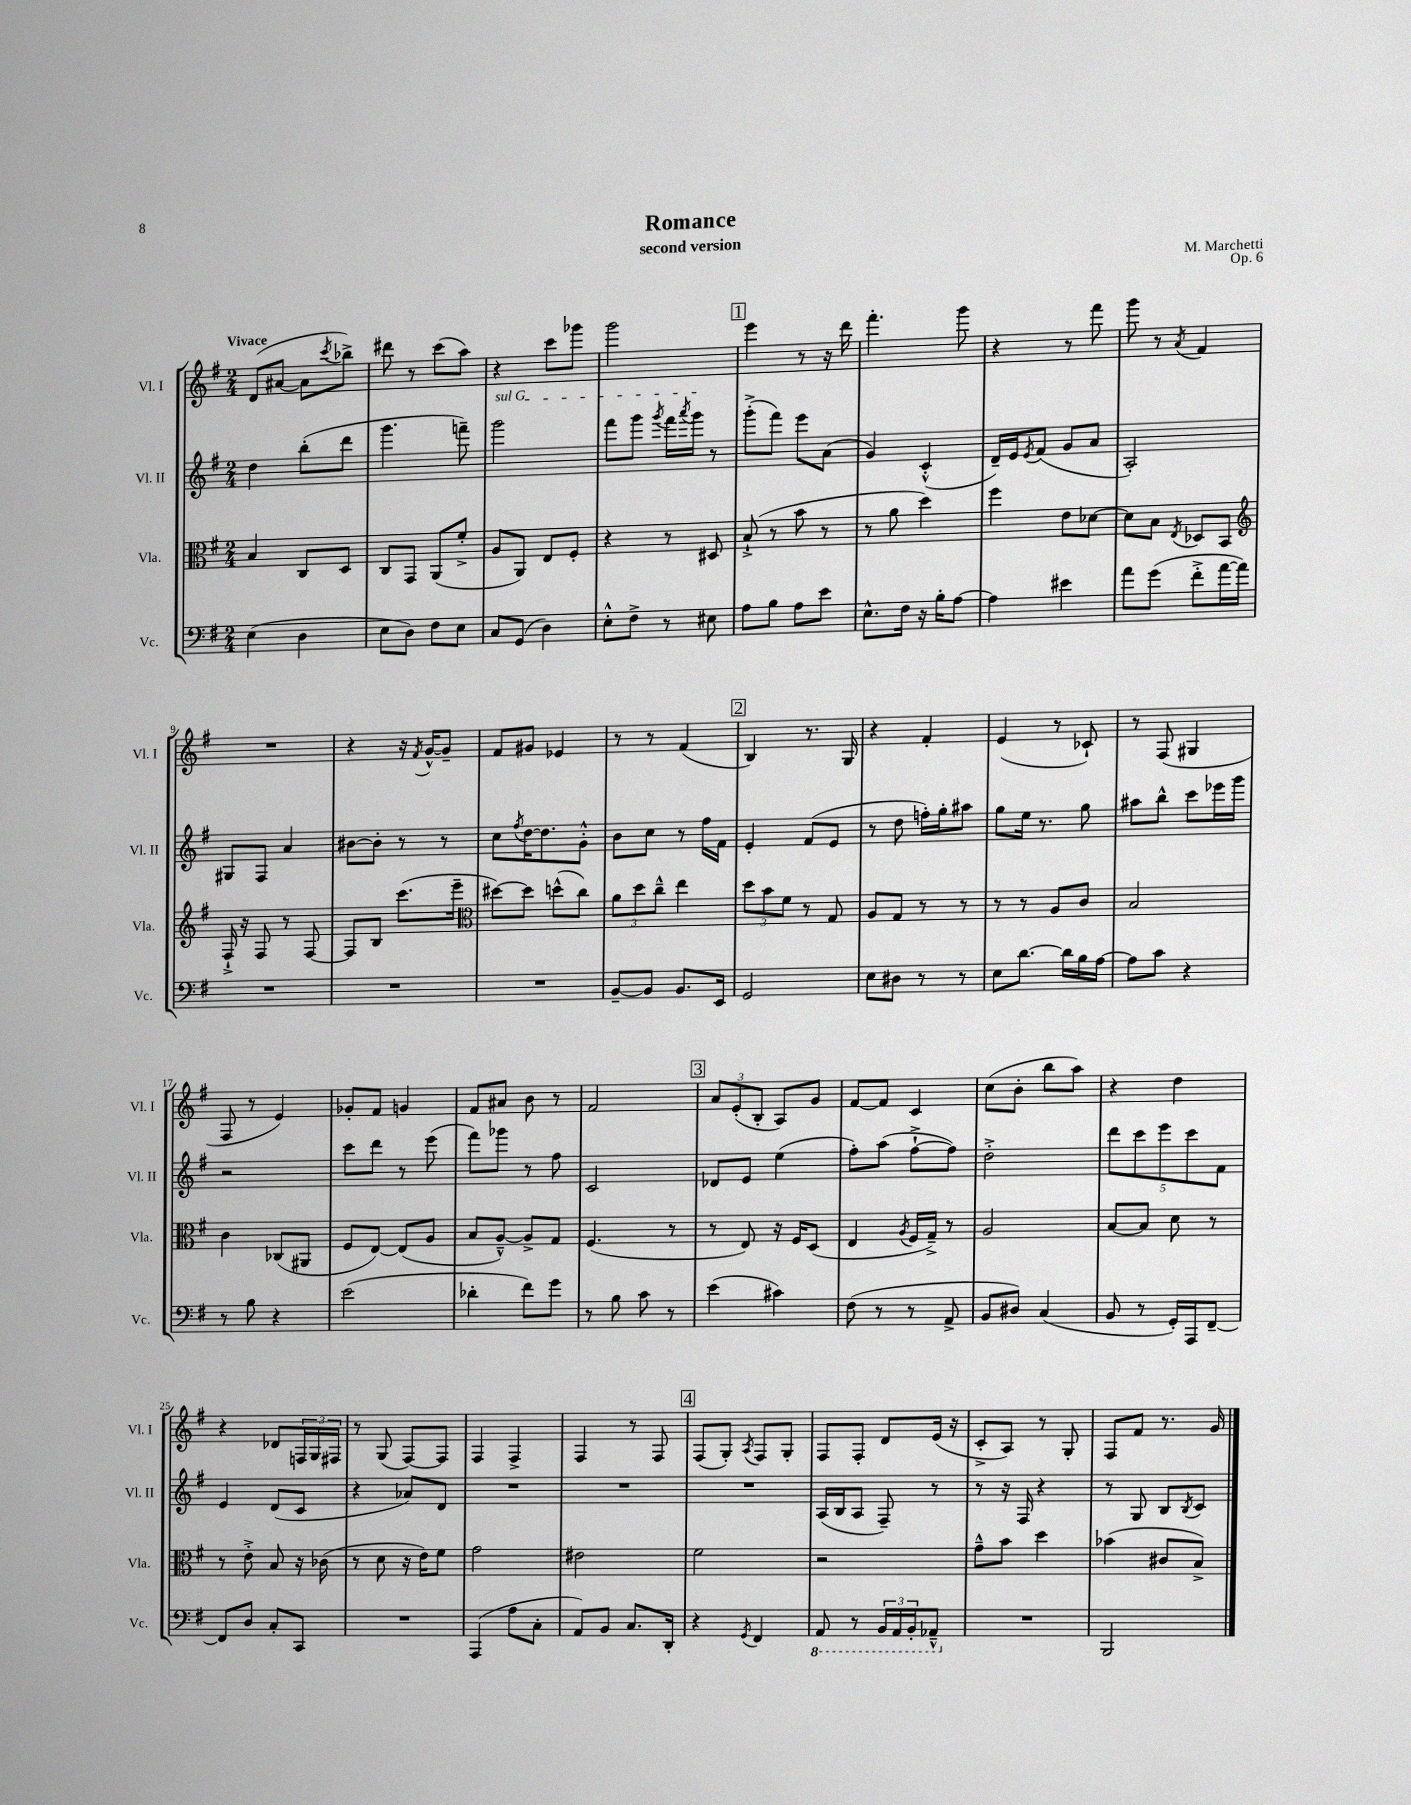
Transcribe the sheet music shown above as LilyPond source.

\header { title = "Romance" composer = "M. Marchetti" subtitle = "second version" opus = "Op. 6" }
<<
\new StaffGroup <<
\new Staff = "s0" \with { instrumentName = "Vl. I" shortInstrumentName = "Vl. I" } {
    \clef treble \key g \major \numericTimeSignature \time 2/4 \tempo "Vivace"
    d'8( ais'8~ ais'8 \acciaccatura { c'''8 } bes''8->) |
    dis'''8 r8 c'''8( a''8) |
    r4 c'''8 ges'''8 |
    g'''2 |
    \mark \markup { \box "1" } e'''4 r8 r16 d'''16 |
    fis'''4.-. g'''8 |
    r4 r8 fis'''8 |
    g'''8 r8 \acciaccatura { a'8 } fis'4 |
    R2 |
    r4 r16 \acciaccatura { fis'8 } g'16~-^ g'8-- |
    fis'8 gis'8 ees'4 |
    r8 r8 fis'4( |
    \mark \markup { \box "2" } b4) r8. g16 |
    r4 fis'4-. |
    e'4( r8 ces'8-!) |
    r8 fis8( gis4 |
    fis8 r8 e'4) |
    ges'8-. fis'8 g'4 |
    fis'8 ais'8 b'8 r8 |
    fis'2 |
    \mark \markup { \box "3" } \tuplet 3/2 { a'8 e'8-.( b8-. } a8) g'8 |
    fis'8~ fis'8 c'4 |
    c''8( b'8-. b''8 a''8) |
    r4 d''4 |
    r4 des'8 \tuplet 3/2 { f16 g16 fis16 } |
    r8 g8( fis8~) fis8 |
    fis4 fis4-> |
    fis4 r8 fis8 |
    \mark \markup { \box "4" } fis8( g8-.) \acciaccatura { a8 } fis8 g8-. |
    fis8 fis8-. d'8 e'16( r16 |
    c'8-.-> a8) r8 g8-. |
    fis8 fis'8 r8. g'16 \bar "|." |
}
\new Staff = "s1" \with { instrumentName = "Vl. II" shortInstrumentName = "Vl. II" } {
    \clef treble \key g \major \numericTimeSignature \time 2/4
    d''4 b''8-.( d'''8 |
    g'''4. f'''8--) |
    \once \override TextSpanner.bound-details.left.text = \markup { \italic "sul G" } g'''2\startTextSpan |
    fis'''8 g'''8 \acciaccatura { g'''8 } fis'''16 \acciaccatura { a'''8 } g'''16\stopTextSpan r8 |
    \mark \markup { \box "1" } g'''8-.->( fis'''8) e'''8 a'8( |
    g'4) c'4-.-^( |
    d'16--) e'16 \acciaccatura { e'8 } fis'8( g'8 a'8 |
    a2-.) |
    gis8 fis8 a'4 |
    bis'8~ bis'8-. r8 r8 |
    c''8 \acciaccatura { fis''8 } d''16~ d''8. g'8-.-^ |
    b'8 c''8 r8 fis''16 fis'16 |
    \mark \markup { \box "2" } e'4-. fis'8( e'8 |
    r8 d''8 f''16-.) g''16-. ais''8 |
    g''8 e''16 r8. g''8 |
    ais''8 b''8-^ c'''8 ees'''16 g'''16 |
    r2 |
    c'''8 d'''8 r8 e'''8( |
    fis'''8) ges'''8 r8 fis''8 |
    c'2 |
    \mark \markup { \box "3" } des'8 e'8 e''4( |
    fis''8-.) a''8( fis''8~-!-> fis''8) |
    d''2-.-> |
    \tuplet 5/4 { d'''8 c'''8 e'''8 c'''8 fis'8 } |
    e'4 d'8( c'8 |
    r4 aes'8) d'8 |
    R2 |
    R2 |
    \mark \markup { \box "4" } R2 |
    a16( b16 a8 fis8--) r8 |
    r8 r16 fis16 r4 |
    r8 g8 b8 \acciaccatura { b8 } c'8 \bar "|." |
}
\new Staff = "s2" \with { instrumentName = "Vla." shortInstrumentName = "Vla." } {
    \clef alto \key g \major \numericTimeSignature \time 2/4
    b4 c8 d8 |
    c8 g,8 a,8( fis'8-.-> |
    a8 a,8) e8 fis8-. |
    r4 r8 dis8 |
    \mark \markup { \box "1" } b8-!->( r8 b'8 r8 |
    r8 a'8 d''4) |
    fis''4 e'8 des'8~ |
    des'8 b8 \acciaccatura { e8 } des8 b,8 |
    \clef treble fis16-!-> r16 fis8 r8 fis8~ |
    fis8 b8 c'''8.( e'''16-- |
    \clef alto dis''8~) dis''8 d''8-^( c''8) |
    \tuplet 3/2 { a'8 d''8 c''8---^ } e''4 |
    \mark \markup { \box "2" } \tuplet 3/2 { d''8 b'8 fis'8 } r8 g8 |
    a8 g8 r8 r8 |
    r8 r8 a8 c'8 |
    b2 |
    c'4 ces8( ais,8 |
    fis8 e8~) e8( a8 |
    b8 a8~---^) a8-> g8 |
    fis4.( r8 |
    \mark \markup { \box "3" } r8 e8) r16 fis16 d8( |
    e4 \acciaccatura { a8 } fis16 g16--->) r8 |
    a2 |
    b8~ b8 d'8 r8 |
    r8 e'8-.-> b8 r16 ces'16( |
    r8 d'8 r16 e'16) fis'8 |
    g'2 |
    eis'2 |
    \mark \markup { \box "4" } fis'2 |
    r2 |
    g'8---^ b'8 d''4 |
    bes'4( cis'8 b8->) \bar "|." |
}
\new Staff = "s3" \with { instrumentName = "Vc." shortInstrumentName = "Vc." } {
    \clef bass \key g \major \numericTimeSignature \time 2/4
    e4( d4 |
    e8 d8) fis8 e8 |
    c8 g,8( d4) |
    e8-.-^ fis8-> r8 eis8 |
    \mark \markup { \box "1" } a8 b8 a8 e'8 |
    e8.-^ fis16 r16 b16-. a8~ |
    a4 eis'4 |
    a'8 g'8( fis'8-.-> a'16~ a'16) |
    R2 |
    R2 |
    R2 |
    b,8~-- b,8 b,8. e,16 |
    \mark \markup { \box "2" } g,2 |
    e8 dis8 r8 r8 |
    e8 d'8.~ d'16 b16 a16~ |
    a8 c'8 r4 |
    r8 b8 r4 |
    e'2( |
    des'4-. fis'8) g'8 |
    r8 b8 c'8 r8 |
    \mark \markup { \box "3" } e'4( cis'4) |
    fis8( r8 r8 a,8-> |
    b,8 dis8) c4( |
    b,8 r8 g,16-.) a,,16 fis,8~-- |
    fis,8 d8 c8-. c,8 |
    R2 |
    a,,4( a8 c8-. |
    a,8) b,8 c8. d,16-. |
    \mark \markup { \box "4" } r4 \acciaccatura { g,8 } fis,4 |
    \ottava #-1 a,,8 r8 \tuplet 3/2 { b,,16 a,,16 b,,16-. } aes,,8---^ \ottava #0 |
    R2 |
    b,,2 \bar "|." |
}
>>
>>
